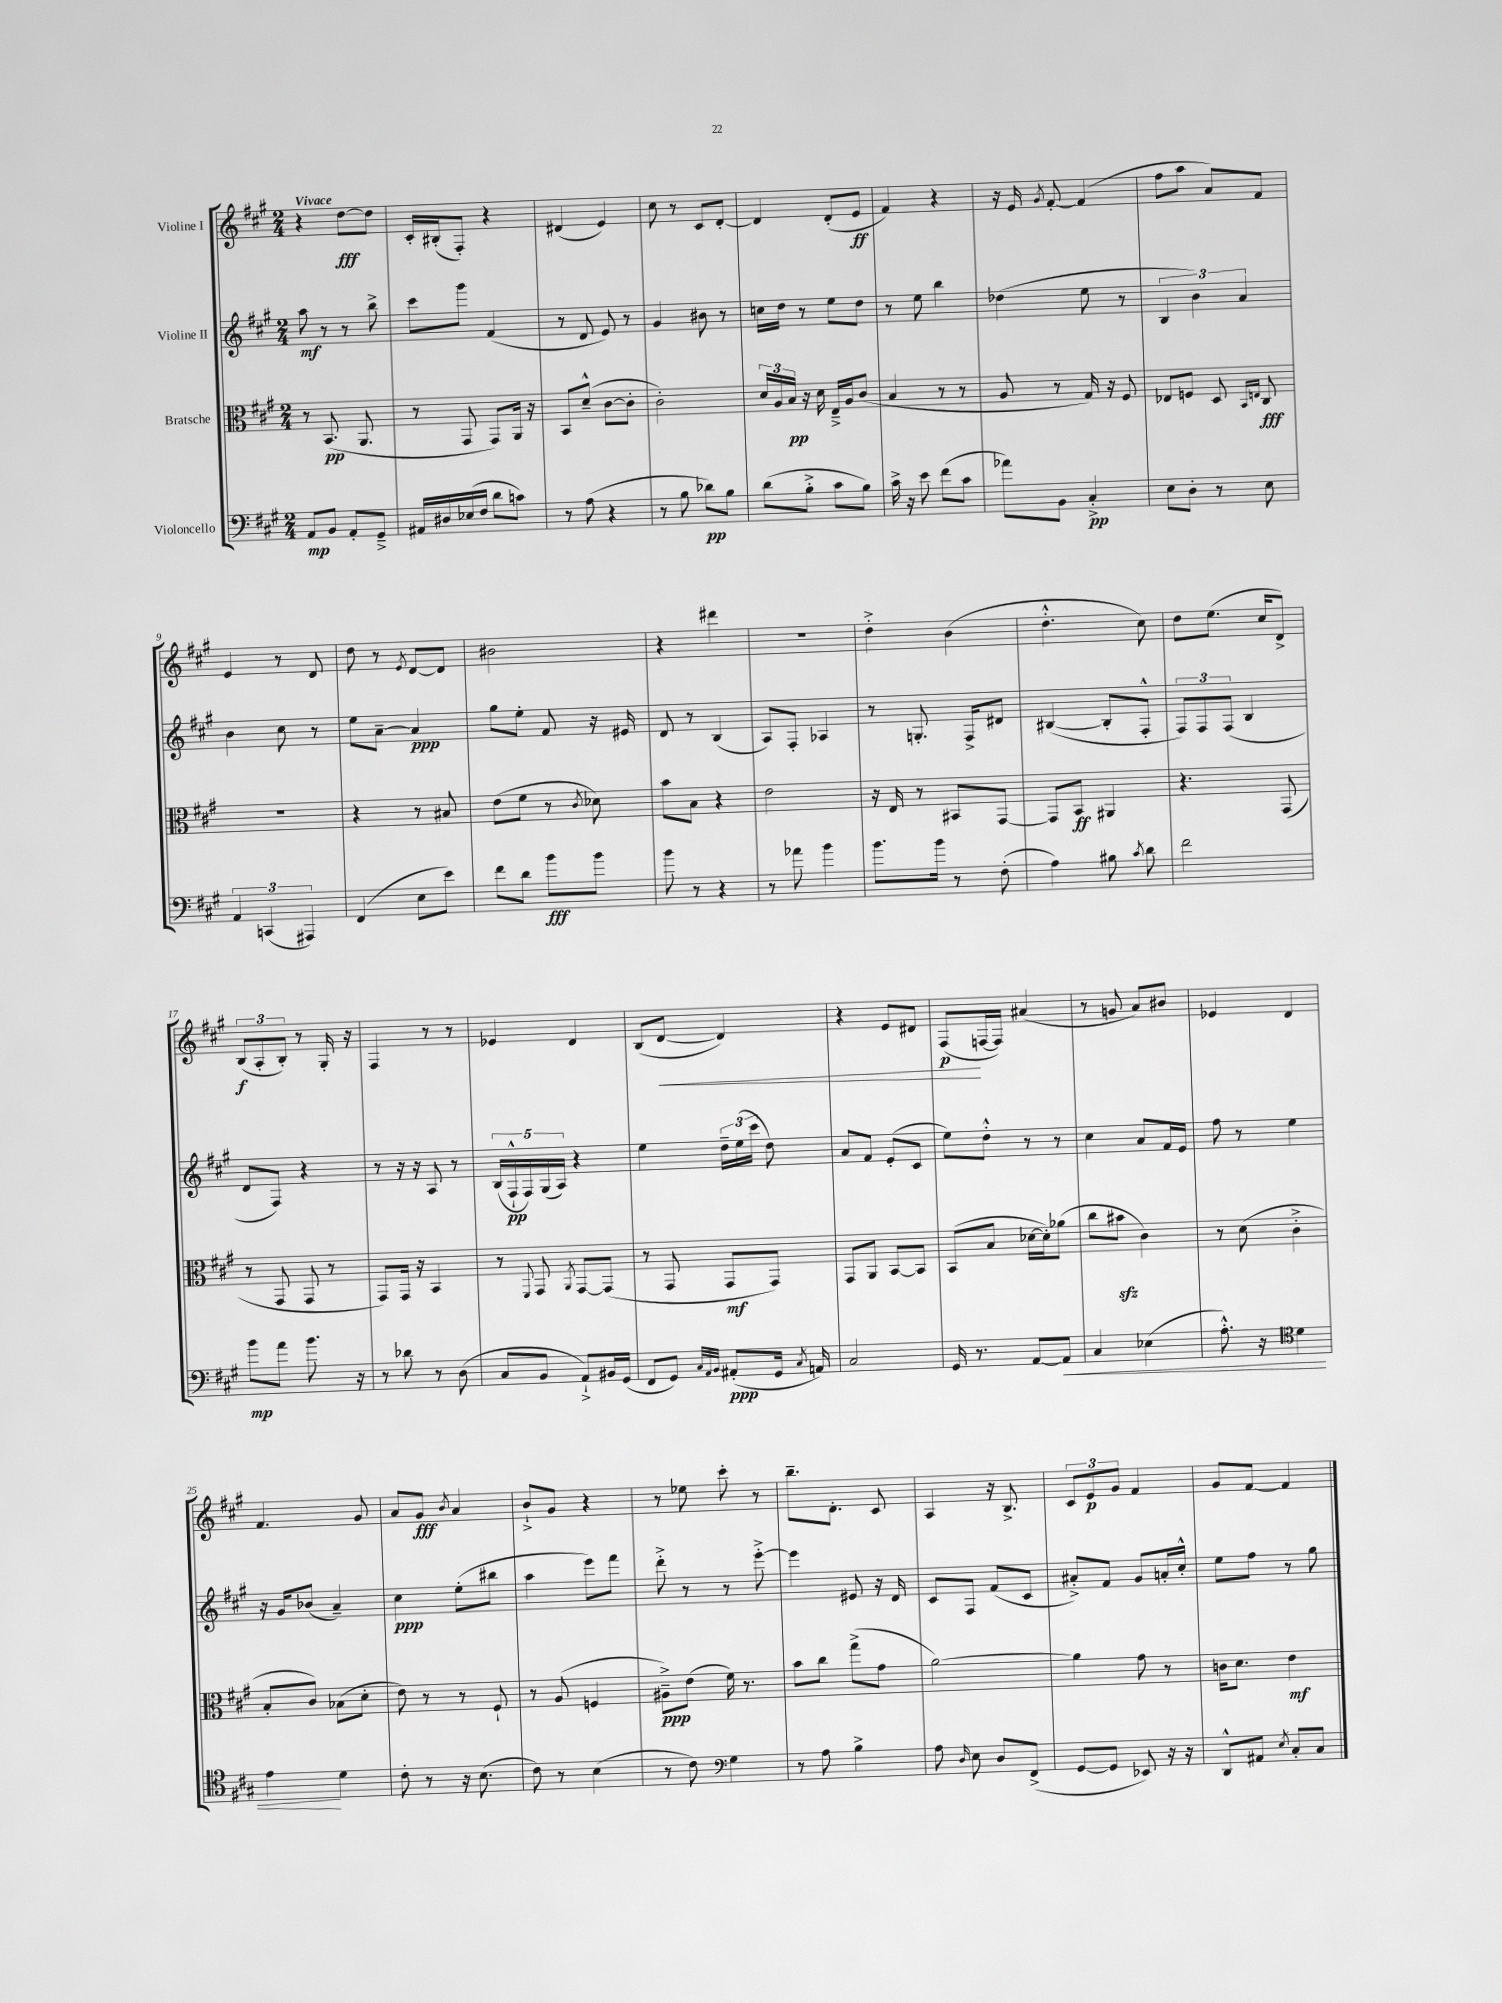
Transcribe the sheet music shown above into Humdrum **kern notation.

**kern	**kern	**kern	**kern
*staff4	*staff3	*staff2	*staff1
*clefF4	*clefC3	*clefG2	*clefG2
*k[f#c#g#]	*k[f#c#g#]	*k[f#c#g#]	*k[f#c#g#]
*M2/4	*M2/4	*M2/4	*M2/4
8AA/L	8r	8aa\	4r
8BB/J	(8.BB/	8r	.
8AA'/L	.	8r	[8dd\L
.	8.AA/	.	.
8GG#~^/J	.	8bb^\	8dd\]J
=	=	=	=
16AA#/LL	8r	8ccc#\L	16c#'/LL
16D#/	.	.	(16B#'/J
(16E-/	8GG#/	8ggg#\J	8F#'/J)
16F#/JJ	.	.	.
8d\L	8GG#/L)	(4f#/	4r
8c\J)	16AA/Jk	.	.
.	16r	.	.
=	=	=	=
8r	8BB/L	8r	(4d#/
(8A\	(8d~^^/J	8d/	.
4r	[8c#\L	8e/)	4e/)
.	8c#'\]J	8r	.
=	=	=	=
8r	2c#'\)	4g#/	8cc#\
8B\	.	.	8r
8d-\L)	.	8b#\	8c#/L
8B\J	.	8r	[8d'/J
=	=	=	=
(8d\L	24d/LL	16cc\LL	4d/]
.	24A/	.	.
.	.	16dd\JJ	.
.	24B/JJ	.	.
8B'^\J	16r	8r	.
.	16d\	.	.
8c#\L	16E~^/LL	8ee\L	(8d'/L
.	16A/J	.	.
8B\J)	(8c#/J	8dd\J	8e/J
=	=	=	=
16c#^\	4B/	8r	4f#/)
16r	.	.	.
8e\	.	8ee\	.
(8f#\L	8r	4bb\	4r
8c#\J	8r	.	.
=	=	=	=
8a-\L)	8A/	(4dd-\	16r
.	.	.	16e/
.	.	.	8qg#/
8BB\J	8r	.	[8f#'/
4C#'^/	16G#/)	8ee\	(4f#/]
.	16r	.	.
.	8F#/	8r	.
=	=	=	=
8E\L	8E-/L	6B/	8ff#\L
8D'\J	8F/J	.	8aa\J
.	.	6b\)	.
8r	8D/	.	8a/L)
.	.	6a/	.
.	16qqBB/LL	.	.
.	16qqE/JJ	.	.
8E\	8C#/	.	8f#/J
=	=	=	=
6AA/	2r	4b\	4e/
(6CC/	.	.	.
.	.	8cc#\	8r
6AAA#/)	.	.	.
.	.	8r	8d/
=	=	=	=
(4FF#/	4r	8ee\L	8dd\
.	.	[8a~\J	8r
.	.	.	8qe/
8E\L	8r	4a/]	[8d/L
8e\J)	8B#/	.	8d/]J
=	=	=	=
8f#\L	(8e\L	8gg#\L	2b#\
8d\J	8f#\J	8ee'\J	.
8b\L	8r	8f#/	.
.	8qc#/	.	.
8b\J	8d-\)	16r	.
.	.	16e#/	.
=	=	=	=
8b\	8b\L	8d/	4r
8r	8B\J	8r	.
4r	4r	(4B/	4ddd#\
=	=	=	=
8r	2e\	8A/L)	2r
8a-\	.	8F#'/J	.
4b\	.	4A-/	.
=	=	=	=
8.b\L	16r	8r	4dd'^\
.	16E/	.	.
.	8r	8.G'/	.
16b\Jk	.	.	.
8r	8BB#/L	.	(4b\
.	.	16F#^/LK	.
(8F#'\	[8GG#/J	8d#/J	.
=	=	=	=
4A\)	8GG#/]L	([4B#/	4.dd'^^\
.	8BB/J	.	.
8B#\	4AA#/	8B#'/]L	.
8qc#/	.	.	.
8d\	.	8F#'^^/J	8cc#\)
=	=	=	=
2f#\	4.r	12F#/L)	8dd\L
.	.	12F#/	.
.	.	.	(8.ee\J
.	.	(12F#/J	.
.	.	4B/	.
.	.	.	16cc#/LK
.	(8GG#/	.	8d^/J)
=	=	=	=
8b\L	8r	8d/L	(12B/L
.	.	.	12A'/
8a\J	8GG#/	8F#/J)	.
.	.	.	12B'/J)
8.b\	8GG#/	4r	8r
.	8r	.	16G#'/
16r	.	.	16r
=	=	=	=
8r	8GG#/L)	8r	4F#/
8d-\	16GG#/Jk	16r	.
.	16r	16r	.
8r	4BB/	8A/	8r
(8D\	.	8r	8r
=	=	=	=
8C#/L	8r	(20B/LL	4e-/
.	.	20F#`^^/	.
.	.	20F#/)	.
.	8qqFF#/	.	.
8BB/J	8GG#/	.	.
.	.	(20G#/	.
.	.	20A/JJ)	.
.	8qAA/	.	.
8AA`^/L)	[8GG#/L	4r	4d/
16BB#/L	(8GG#/]J	.	.
(16GG#/JJ	.	.	.
=	=	=	=
8FF#/L	8r	4ee\	(8B/L
8GG#/J)	8GG#/	.	[8d/J
32qqC#/LLL	.	.	.
32qqAA/	.	.	.
32qqBB/JJJ	.	.	.
(8AA#'/L	8GG#/L	24dd~\LL	4d/])
.	.	(24ee\	.
.	.	24ccc#\JJ	.
16GG#/Jk	8GG#/J)	8dd\)	.
8qC#/	.	.	.
16AA/)	.	.	.
=	=	=	=
2C#/	8GG#/L	8a/L	4r
.	8AA/J	8f#/J	.
.	[8BB/L	(8e'/L	8e/L
.	8BB/]J	8c#/J	8d#/J
=	=	=	=
16GG#/	(8BB/L	8ee\L)	(8F#/L
8.r	.	.	.
.	8B/J	8dd'^^\J	[16F/L
.	.	.	16F/]JJ)
[8AA/L	[16d-\LL	8r	(4a#/
.	16d-'\]J)	.	.
8AA/]J	(8a-\J	8r	.
=	=	=	=
4C#/	8cc#\L	4cc#\	8r
.	8b#\J	.	8g/
(4E-\	4c#\)	8a/L	8a/L)
.	.	16f#/L	8b#/J
.	.	16e/JJ	.
=	=	=	=
8.A'^^\)	8r	8ff#\	4e-/
.	(8d\	8r	.
16r	.	.	.
*clefC4	*	*	*
4d\	4c#'^\	4ee\	4d/
=	=	=	=
4e\	8B'/L	16r	4.f#/
.	.	16g#/LK	.
.	8c#/J)	(8b-/J	.
4d\	(8B-\L	4a~/)	.
.	8d'\J	.	8g#/
=	=	=	=
8c#'\	8e\)	4cc#\	8a/L
8r	8r	.	8g#/J
.	.	.	8qb/
16r	8r	(8ee'\L	4a/
(8.B\	.	.	.
.	8F#`/	8bb#\J	.
=	=	=	=
8c#\)	8r	4aa\	8b`^/L
8r	(8A/	.	8g#/J
(4B\	4F/	8eee\L)	4r
.	.	8fff#\J	.
=	=	=	=
8r	8A#~^\L)	8ddd'^\	8r
8c#\)	(8e\J	8r	8ee-\
*clefF4	*	*	*
4G#\	16f#\)	8r	8ccc#'\
.	8.r	.	.
.	.	[8eee'^\	8r
=	=	=	=
8r	8b\L	4eee\]	8.bb~\L
8A\	8cc#\J	.	.
.	.	.	8.d'\J
4B^\	(8gg#^\L	8e#/	.
.	8g#\J	16r	8c#/
.	.	16d/	.
=	=	=	=
8A\	[2a\)	8c#/L	4A/
16qqD/	.	.	.
8E\	.	8F#/J	.
8D/L	.	(8f#/L	16r
.	.	.	8.B^/
(8FF#^/J	.	8c#/J	.
=	=	=	=
[8GG#/L	4a\]	8a#'^/L)	12c#/L
.	.	.	12e/
8GG#/]J	.	8f#/J	.
.	.	.	12g#/J
8EE-/)	8g#\	8g#/L	4f#/
16r	8r	16a'/L	.
16r	.	16cc#'^^/JJ	.
=	=	=	=
8DD^^/L	16c\LK	8ee\L	8g#/L
.	8.d\J	.	.
8AA#/J	.	8ff#\J	[8f#/J
8qE/	.	.	.
8C#'/L	4e\	8r	4f#/]
8C#/J	.	8gg#\	.
==	==	==	==
*-	*-	*-	*-
